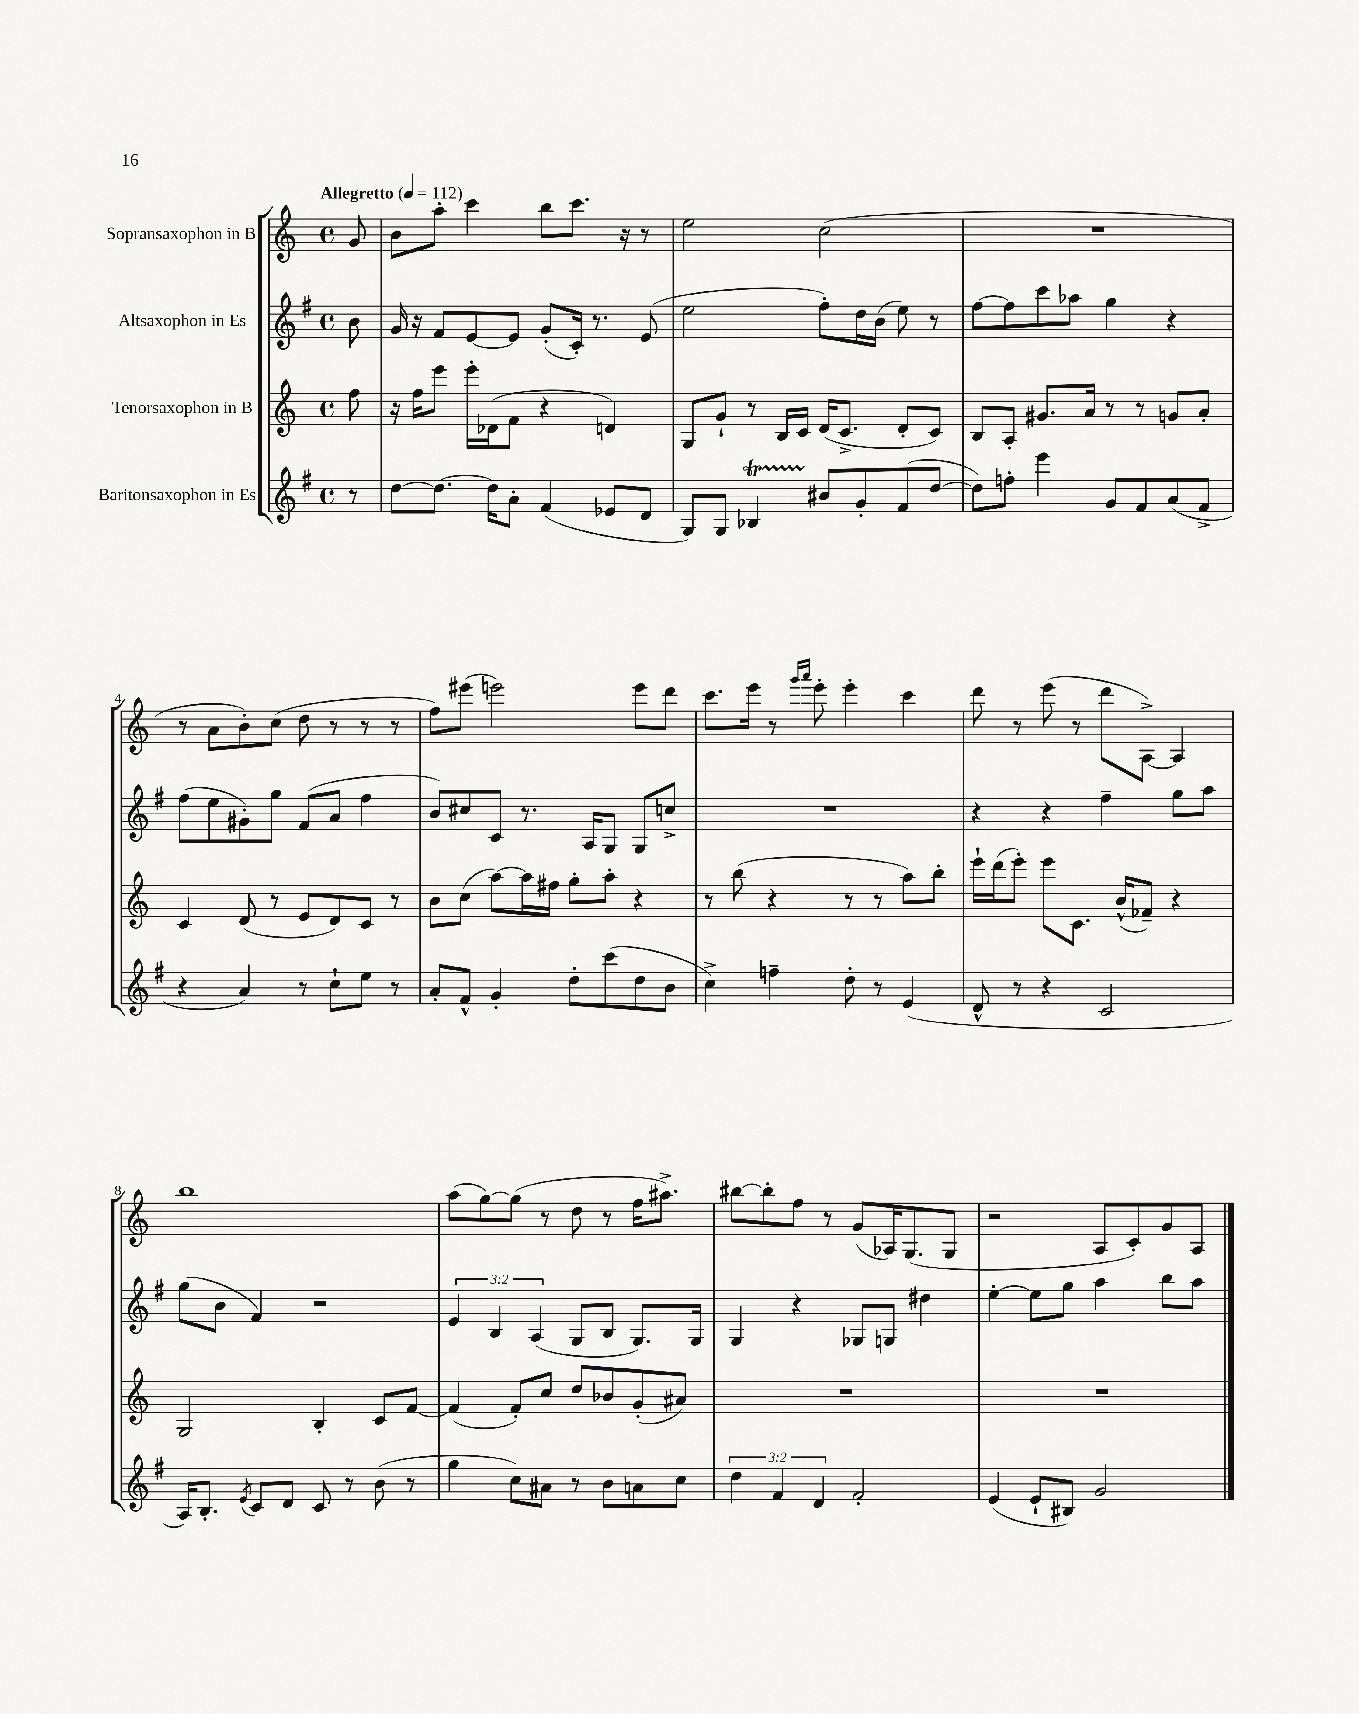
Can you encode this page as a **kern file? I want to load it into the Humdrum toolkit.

**kern	**kern	**kern	**kern
*part4	*part3	*part2	*part1
*staff4	*staff3	*staff2	*staff1
*I"Baritonsaxophon in Es	*I"Tenorsaxophon in B	*I"Altsaxophon in Es	*I"Sopransaxophon in B
*clefG2	*clefG2	*clefG2	*clefG2
*k[f#]	*k[]	*k[f#]	*k[]
*M4/4	*M4/4	*M4/4	*M4/4
*met(c)	*met(c)	*met(c)	*met(c)
*MM112	*MM112	*MM112	*MM112
=	=	=	=
!	!	!	!LO:TX:a:B:t=Allegretto
8r	8ff\	8b\	8g/
=1	=1	=1	=1
[8dd\L	16r	16g/	8b\L
.	16ff\KL	16r	.
8.dd\J_	8eee\J	8f#/L	8aa'\J
.	16eee'\LL	[8e/	4ccc\
16dd\KL]	(16d-X\J	.	.
8a'\J	8f\J	8e/J]	.
(4f#/	4r	(8g'/L	8bb\L
.	.	16c'/Jk)	8.ccc\J
.	.	8.r	.
8e-X/L	4dn/)	.	.
.	.	.	16r
8d/J	.	(8e/	8r
=2	=2	=2	=2
8G/L)	8G/L	2ee\	2ee\
8G/J	8g`/J	.	.
4B-XT/	8r	.	.
.	16B/LL	.	.
.	16c/JJ	.	.
8b#X/L	(16d/KL	8ff#'\L)	(2cc\
.	8.c^/J	.	.
8g'/	.	16dd\L	.
.	.	(16b\JJ	.
(8f#/	8d'/L	8ee\)	.
[8dd/J	8c/J)	8r	.
=3	=3	=3	=3
8dd\L])	8B/L	[8ff#\L	1r
8ffn'\J	8A'/J	8ff#\]	.
4eee\	8.g#X/L	8ccc\	.
.	.	8aa-X\J	.
.	16a/Jk	.	.
8g/L	8r	4gg\	.
8f#/	8r	.	.
(8a/	8gn/L	4r	.
8f#^/J	8a'/J	.	.
!!LO:LB:g=z
=4	=4	=4	=4
4r	4c/	(8ff#\L	8r
.	.	8ee\	8a\L
4a/)	(8d/	8g#X'\)	8b'\)
.	8r	8gg\J	(8cc\J
8r	8e/L	(8f#/L	8dd\
8cc`\L	8d/)	8a/J	8r
8ee\J	8c/J	4ff#\	8r
8r	8r	.	8r
=5	=5	=5	=5
8a'/L	8b\L	8b/L)	8ff\L)
8f#^^/J	(8cc\J	8cc#X/	(8eee#X\J
4g'/	[8aa\L)	8c/J	2eeen\)
.	16aa\L]	8.r	.
.	16ff#X\JJ	.	.
8dd'\L	8gg'\L	.	.
.	.	16A/KL	.
(8ccc\	8aa'\J	8G/J	.
8dd\	4r	8G/L	8eee\L
8b\J	.	8ccn^/J	8ddd\J
=6	=6	=6	=6
4cc^\)	8r	1r	8.ccc\L
.	(8bb\	.	.
.	.	.	16eee\Jk
4ffn~\	4r	.	8r
.	.	.	16qqggg/LL
.	.	.	16qqaaa/JJ
.	.	.	8eee'\
8dd'\	8r	.	4eee'\
8r	8r	.	.
(4e/	8aa\L)	.	4ccc\
.	8bb'\J	.	.
=7	=7	=7	=7
8d^^/	16eee`\LL	4r	8ddd\
.	(16ddd\J	.	.
8r	8eee'\J)	.	8r
4r	8eee\L	4r	(8eee\
.	8.c\J	.	8r
2c/	.	4ff#~\	8ddd\L
.	(16b^^/KL	.	.
.	8f-X~/J)	.	[8A^\J)
.	4r	8gg\L	4A/]
.	.	8aa\J	.
!!LO:LB:g=z
=8	=8	=8	=8
16A/KL)	2G/	(8gg\L	1bb
8.B'/J	.	.	.
.	.	8b\J	.
8qe/	.	.	.
8c/L	.	4f#/)	.
8d/J	.	.	.
8c/	4B'/	2r	.
8r	.	.	.
(8b\	8c/L	.	.
8r	[8f/J	.	.
=9	=9	=9	=9
4gg\	(4f/]	6e/	(8aa\L
.	.	.	[8gg\)
.	.	6B/	.
8cc\L)	8f'/L)	.	(8gg\J]
.	.	(6A/	.
8a#X\J	8cc/J	.	8r
8r	8dd/L	8G/L	8dd\
8b\L	8b-X/	8B/J	8r
8an\	(8g'/	8.G/L)	16ff\KL
.	.	.	8.aa#X^\J)
8cc\J	8a#X/J)	.	.
.	.	16G/Jk	.
=10	=10	=10	=10
6dd\	1r	4G/	[8bb#X\L
.	.	.	8bb#'\]
6f#/	.	.	.
.	.	4r	8ff\J
6d/	.	.	.
.	.	.	8r
2f#'/	.	8G-X/L	(8g/L
.	.	8Gn/J	16A-X/K)
.	.	.	(8.G/
.	.	4dd#X\	.
.	.	.	8G/J
=11	=11	=11	=11
(4e/	1r	[4ee'\	2r
8e`/L	.	8ee\L]	.
8B#X/J)	.	8gg\J	.
2g/	.	4aa\	8A/L
.	.	.	8c'/)
.	.	8bb\L	8g/
.	.	8aa\J	8A/J
==	==	==	==
*-	*-	*-	*-
